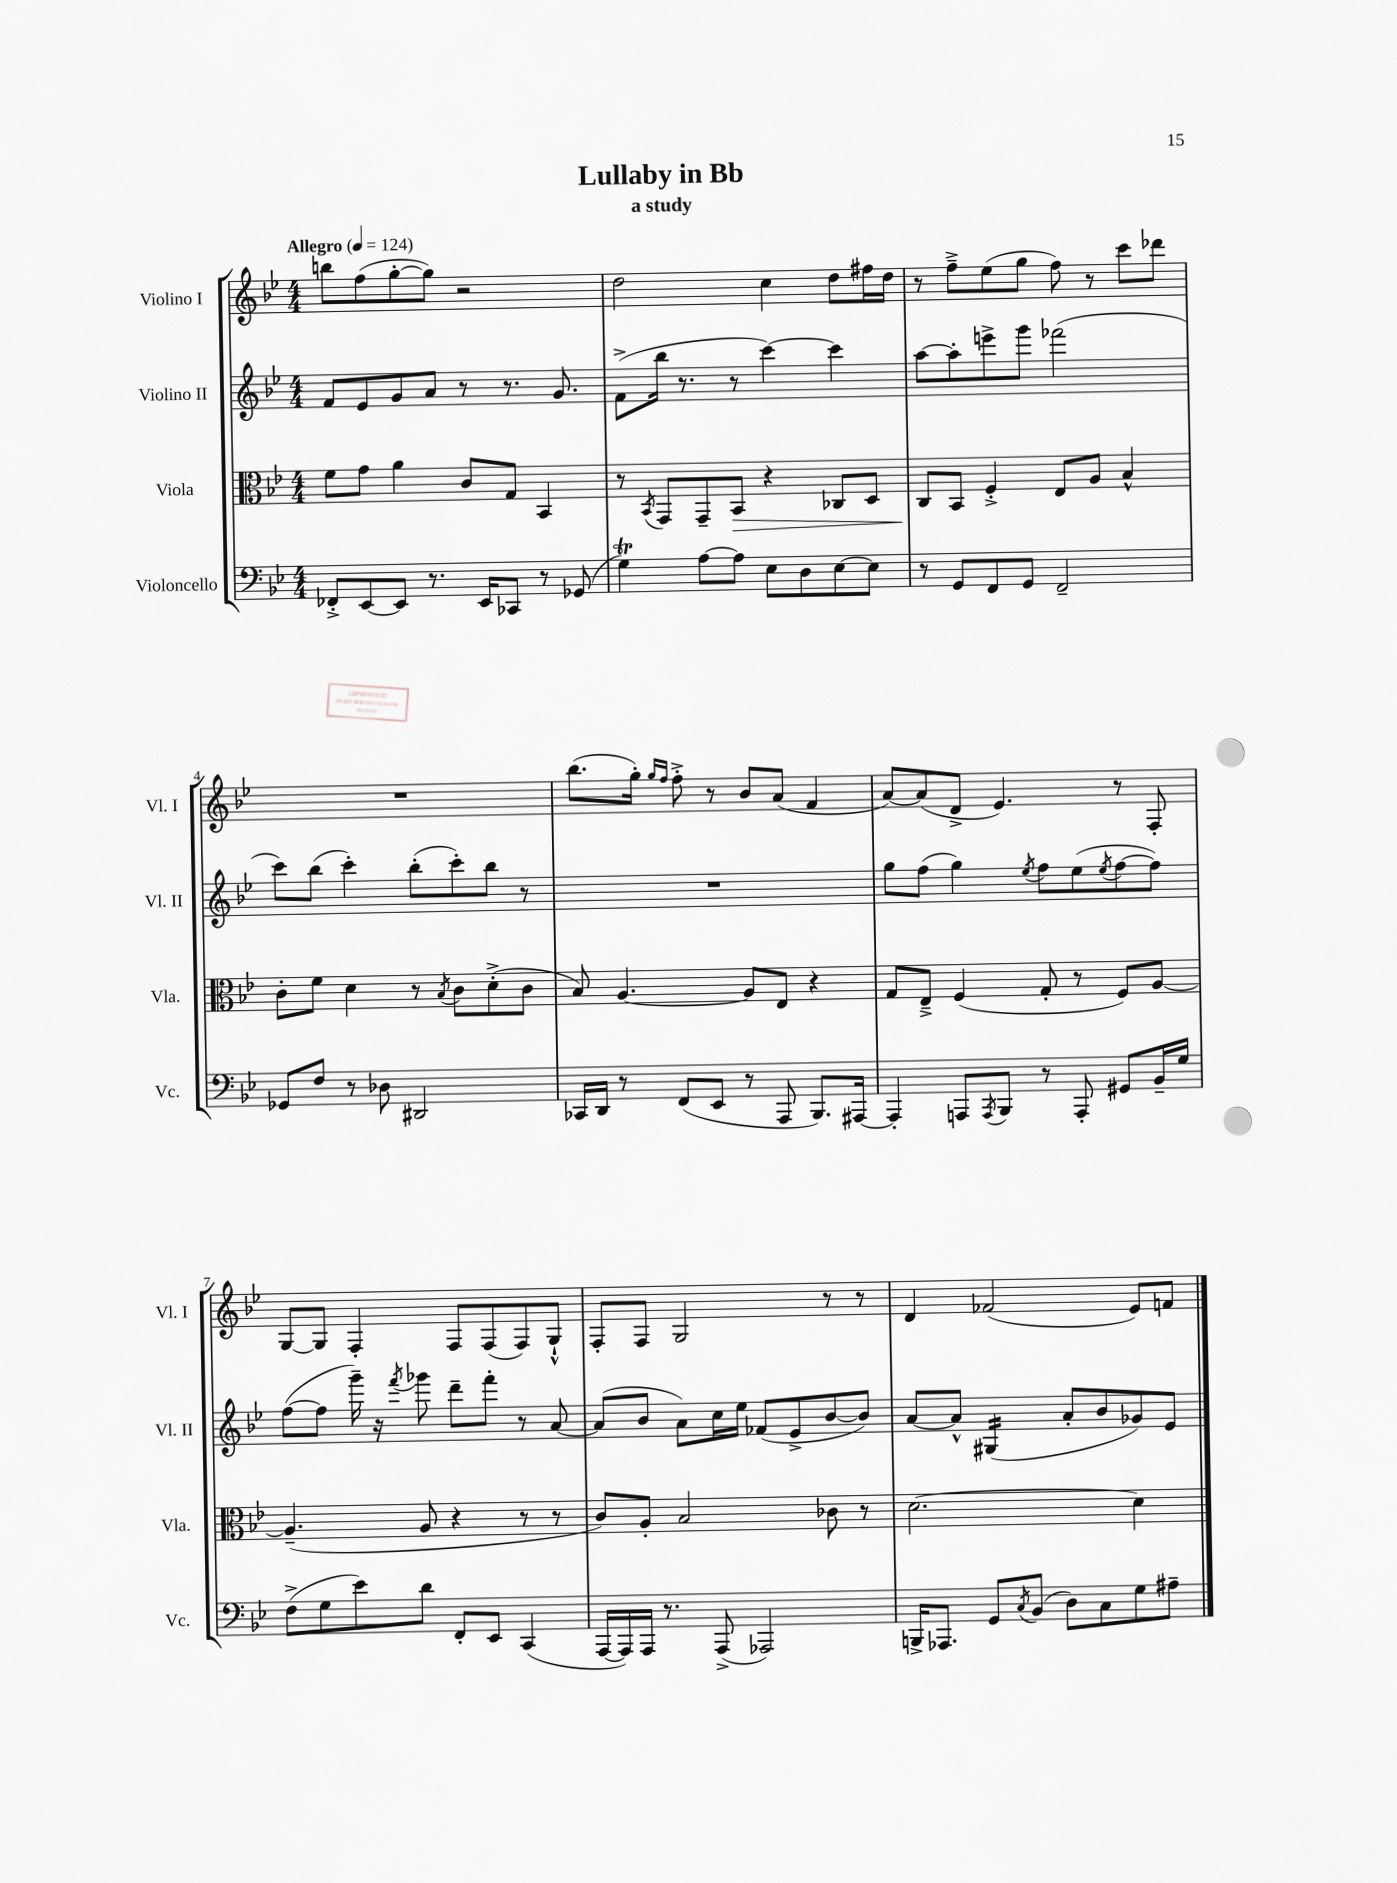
\header { title = "Lullaby in Bb" subtitle = "a study" }
<<
\new StaffGroup <<
\new Staff = "s0" \with { instrumentName = "Violino I" shortInstrumentName = "Vl. I" } {
    \clef treble \key bes \major \numericTimeSignature \time 4/4 \tempo "Allegro" 4 = 124
    b''8 f''8( g''8~-. g''8) r2 |
    d''2 c''4 d''8 fis''16 d''16 |
    r8 f''8---> ees''8( g''8 f''8) r8 c'''8 des'''8 |
    R1 |
    bes''8.( g''16-.) \grace { g''16 f''16 } f''8-.-> r8 bes'8 a'8( f'4 |
    a'8~) a'8( d'8-> ees'4.) r8 f8-. |
    g8~ g8 f4-. f8 f8( f8) g8-!-^ |
    f8-. f8 g2 r8 r8 |
    d'4 fes'2( ees'8) f'8 \bar "|." |
}
\new Staff = "s1" \with { instrumentName = "Violino II" shortInstrumentName = "Vl. II" } {
    \clef treble \key bes \major \numericTimeSignature \time 4/4
    f'8 ees'8 g'8 a'8 r8 r8. g'8. |
    f'8->( bes''16 r8. r8 c'''4~) c'''4 |
    a''8~ a''8-. e'''8-> g'''8 fes'''2( |
    c'''8) bes''8( c'''4-.) bes''8-.( c'''8-.) bes''8 r8 |
    R1 |
    g''8 f''8( g''4) \acciaccatura { ees''8 } f''8 ees''8( \acciaccatura { ees''8 } f''8~ f''8) |
    f''8~( f''8 g'''16--) r16 \acciaccatura { f'''8 } ges'''8 d'''8-- f'''8-. r8 a'8~ |
    a'8( bes'8 a'8) c''16 ees''16 fes'8( ees'8-> bes'8~ bes'8) |
    a'8~ a'8-^ gis4:16( a'8-. bes'8 ges'8) ees'8 \bar "|." |
}
\new Staff = "s2" \with { instrumentName = "Viola" shortInstrumentName = "Vla." } {
    \clef alto \key bes \major \numericTimeSignature \time 4/4
    f'8 g'8 a'4 c'8 g8 bes,4 |
    r8 \acciaccatura { bes,8 } g,8 g,8-- bes,8\> r4 ces8 d8 |
    c8\! bes,8 f4-.-> ees8 a8 bes4-^ |
    c'8-. f'8 d'4 r8 \acciaccatura { bes8 } c'8 d'8-.->( c'8 |
    bes8) a4.~ a8 ees8 r4 |
    g8 ees8---> f4( g8-. r8 f8) a8~ |
    a4.--( a8 r4 r8 r8 |
    c'8) a8-. bes2 ces'8 r8 |
    d'2.~ d'4 \bar "|." |
}
\new Staff = "s3" \with { instrumentName = "Violoncello" shortInstrumentName = "Vc." } {
    \clef bass \key bes \major \numericTimeSignature \time 4/4
    fes,8-.-> ees,8~ ees,8 r8. ees,16 ces,8 r8 ges,8( |
    g4\trill) a8~ a8 ees8 d8 ees8~ ees8 |
    r8 g,8 f,8 g,8 f,2-- |
    ges,8 f8 r8 des8 dis,2 |
    ces,16 d,16 r8 f,8( ees,8 r8 a,,8 bes,,8.) ais,,16~ |
    ais,,4-. a,,8 \acciaccatura { a,,8 } bes,,8 r8 a,,8-. gis,8 bes,16-- g16 |
    f8->( g8 ees'8) d'8 f,8-. ees,8 c,4( |
    a,,16~ a,,16) a,,16 r8. a,,8->( aes,,2) |
    b,,16-> aes,,8. g,8 \acciaccatura { c8 } bes,8( d8) c8 g8 ais8-- \bar "|." |
}
>>
>>
